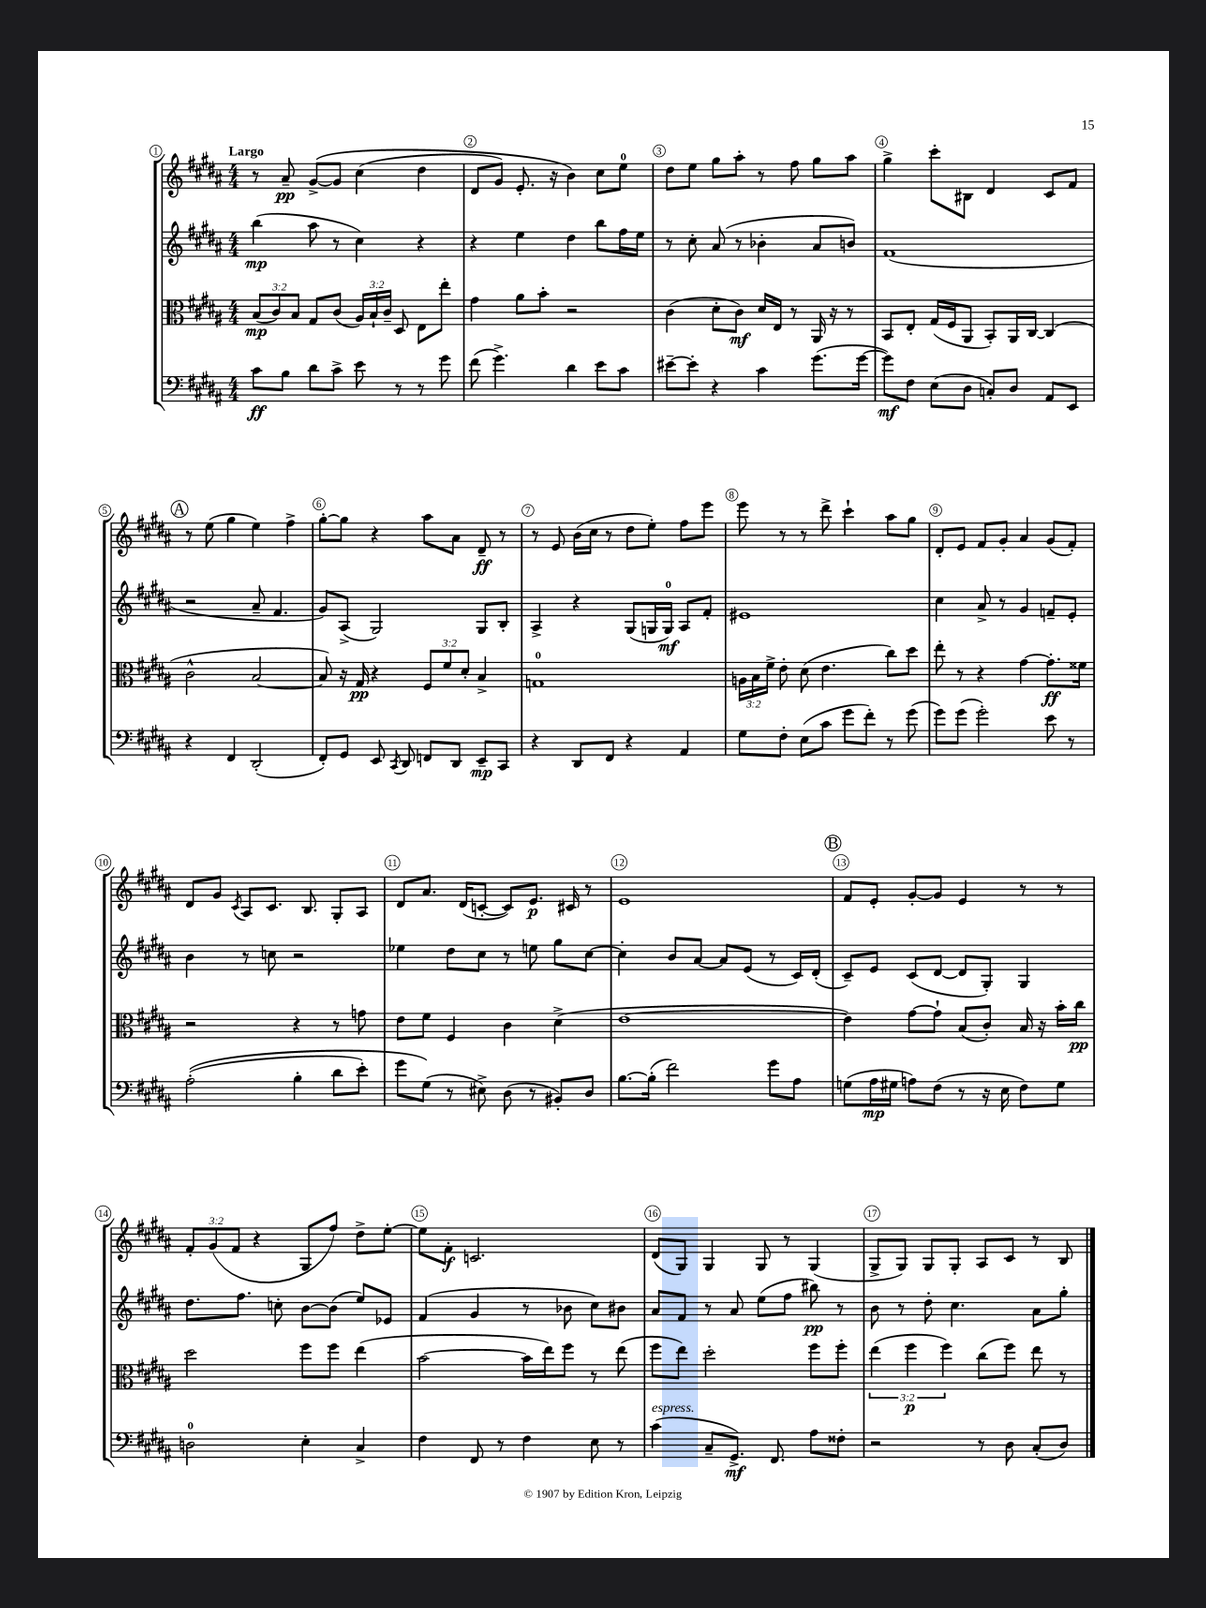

**kern	**kern	**kern	**kern
*staff4	*staff3	*staff2	*staff1
*clefF4	*clefC3	*clefG2	*clefG2
*k[f#c#g#d#a#]	*k[f#c#g#d#a#]	*k[f#c#g#d#a#]	*k[f#c#g#d#a#]
*M4/4	*M4/4	*M4/4	*M4/4
8c#	(12B	(4bb	8r
.	12c#)	.	.
8B	.	.	8a#~
.	12B	.	.
8d#	8G#	8aa#	&([8g#^
8c#^	(8c#	8r	8g#]
8e	24A#)	4cc#)	(4cc#
.	24B`	.	.
.	24c#~	.	.
8r	8D#	.	.
8r	8E	4r	4dd#
8g#	8ee'	.	.
=	=	=	=
(8f#	4g#	4r	8d#
4.g#^)	.	.	8g#)
.	8a#	4ee	8.e'
.	8b'	.	.
.	.	.	16r
4d#	2r	4dd#	4b&)
8e	.	8bb	8cc#
8c#	.	16ff#	8ee
.	.	16ee	.
=	=	=	=
[8e#~	(4c#	8r	8dd#
8e#']	.	8cc#'	8ee
4r	8d#'	(8a#	8gg#
.	8c#)	8r	8aa#'
4c#	16d#	4b-'	8r
.	16E	.	.
.	8r	.	8ff#
(8.g#	16AA#	8a#	8gg#
.	16r	.	.
.	8r	8b)	8aa#
[16g#	.	.	.
=	=	=	=
8g#])	8BB	(1f#	4gg#^
8F#	8E'	.	.
(8E	(16G#	.	8ccc#'
.	16F#	.	.
8D#	8AA#	.	8B#
8C')	8BB')	.	4d#
8D#	16AA#	.	.
.	[16C#	.	.
8AA#	(4C#]	.	8c#
8EE	.	.	8f#
=	=	=	=
4r	2c#^^	2r	8r
.	.	.	(8ee
4FF#	.	.	4gg#
(2DD#'	[2B	8a#~	4ee)
.	.	4.f#	.
.	.	.	4ff#^
=	=	=	=
8FF#')	8B])	8g#)	[8gg#'
8GG#	16r	(8A#^	8gg#]
.	16G#	.	.
8EE	4r	2G#)	4r
8qCC#	.	.	.
8DD#	.	.	.
8FF	12F#	.	8aa#
.	12f#	.	.
8DD#	.	.	8a#
.	12d#'	.	.
8EE~	4B^	8G#	8d#~
8CC#	.	8B'	8r
=	=	=	=
4r	1G	4A#^	8r
.	.	.	8e
8DD#	.	4r	(16b
.	.	.	16cc#
8FF#	.	.	8r
4r	.	(8G#	8dd#
.	.	16G	8ee')
.	.	16G)	.
4AA#	.	8A#	8ff#
.	.	8f#'	8eee
=	=	=	=
8G#	24A	1e#	8eee
.	24B	.	.
.	24f#^	.	.
8F#'	8e'	.	8r
(8E	(8d#	.	8r
8c#	4.e	.	8ddd#^
8g#	.	.	4ccc#`
8f#')	.	.	.
8r	8cc#)	.	8aa#
(8g#	8dd#	.	8gg#
=	=	=	=
8g#)	8ee'	4cc#	8d#'
(8g#	8r	.	8e
2g#')	4r	8a#^	8f#
.	.	8r	8g#'
.	[4g#	4g#	4a#
8e	8.g#']	8f~	(8g#
8r	.	8e'	8f#')
.	16f##	.	.
=	=	=	=
&((2A#'	2r	4b	8d#
.	.	.	8g#
.	.	.	8qc#
.	.	8r	8A#
.	.	8cc	8.c#
4B'	4r	2r	.
.	.	.	8.B
8d#	8r	.	8G#'
8e')	8g	.	8A#
=	=	=	=
8g#	8e	4ee-	8d#
(8G#&)	8f#	.	8.a#
8r	4F#	8dd#	.
.	.	.	(16d#
8E#^)	.	8cc#	[8c'
(8D#	4c#	8r	8c])
8r	.	8ee	8.e
8BB#')	(4d#^	8gg#	.
.	.	.	16c#
8D#	.	[8cc#	8r
=	=	=	=
[8.B	[1e	4cc#']	1e
(16B']	.	.	.
2f#)	.	8b	.
.	.	[8a#	.
.	.	8a#]	.
.	.	(8e	.
8g#	.	8r	.
8A#	.	16c#)	.
.	.	(16d#'	.
=	=	=	=
(8G	4e])	8c#~)	8f#
16A#	.	8e	8e'
16G#	.	.	.
8A)	[8g#	(8c#	[8g#'
(8F#	8g#`]	[8d#	8g#]
8r	(8B	8d#]	4e
16r	8c#')	8G#')	.
16E	.	.	.
8F#)	16B	4G#	8r
.	16r	.	.
8G#	16b'	.	8r
.	16cc#	.	.
=	=	=	=
2D	2dd#	8.dd#	12f#'
.	.	.	(12g#
.	.	.	12f#
.	.	8.ff#	.
.	.	.	4r
.	.	8cc'	.
4E'	8ff#	[8b	8G#
.	8ff#	(8b]	8ff#)
4C#^	(4ee	8ee)	8dd#^
.	.	8e-	[8ee'
=	=	=	=
4F#	[2b	(4f#	8ee]
.	.	.	8f#'
8FF#	.	4g#	2.c
8r	.	.	.
4F#	16b]	8r	.
.	16ee)	.	.
.	8ff#	8b-	.
8E	8r	8cc#)	.
8r	(8ee	8b#	.
=	=	=	=
(4c#	8ff#	8a#	(8d#
.	8ee)	8f#	8G#)
8C#~	2dd#'	8r	4G#
8.GG#^)	.	8a#	.
.	.	(8ee	8G#
8.FF#	.	.	.
.	.	8ff#	8r
8A#	8ff#	8bb#)	(4G#
8F##'	8ff#'	8r	.
=	=	=	=
2r	(6ee	8b	8G#^
.	.	8r	8G#)
.	6ff#	.	.
.	.	8dd#'	8G#
.	6ff#)	.	.
.	.	4.cc#	8G#'
8r	(8cc#	.	8A#
8D#	8ff#)	.	8c#
(8C#'	8ee	8a#	8r
8D#)	8r	8gg#'	8B
==	==	==	==
*-	*-	*-	*-
